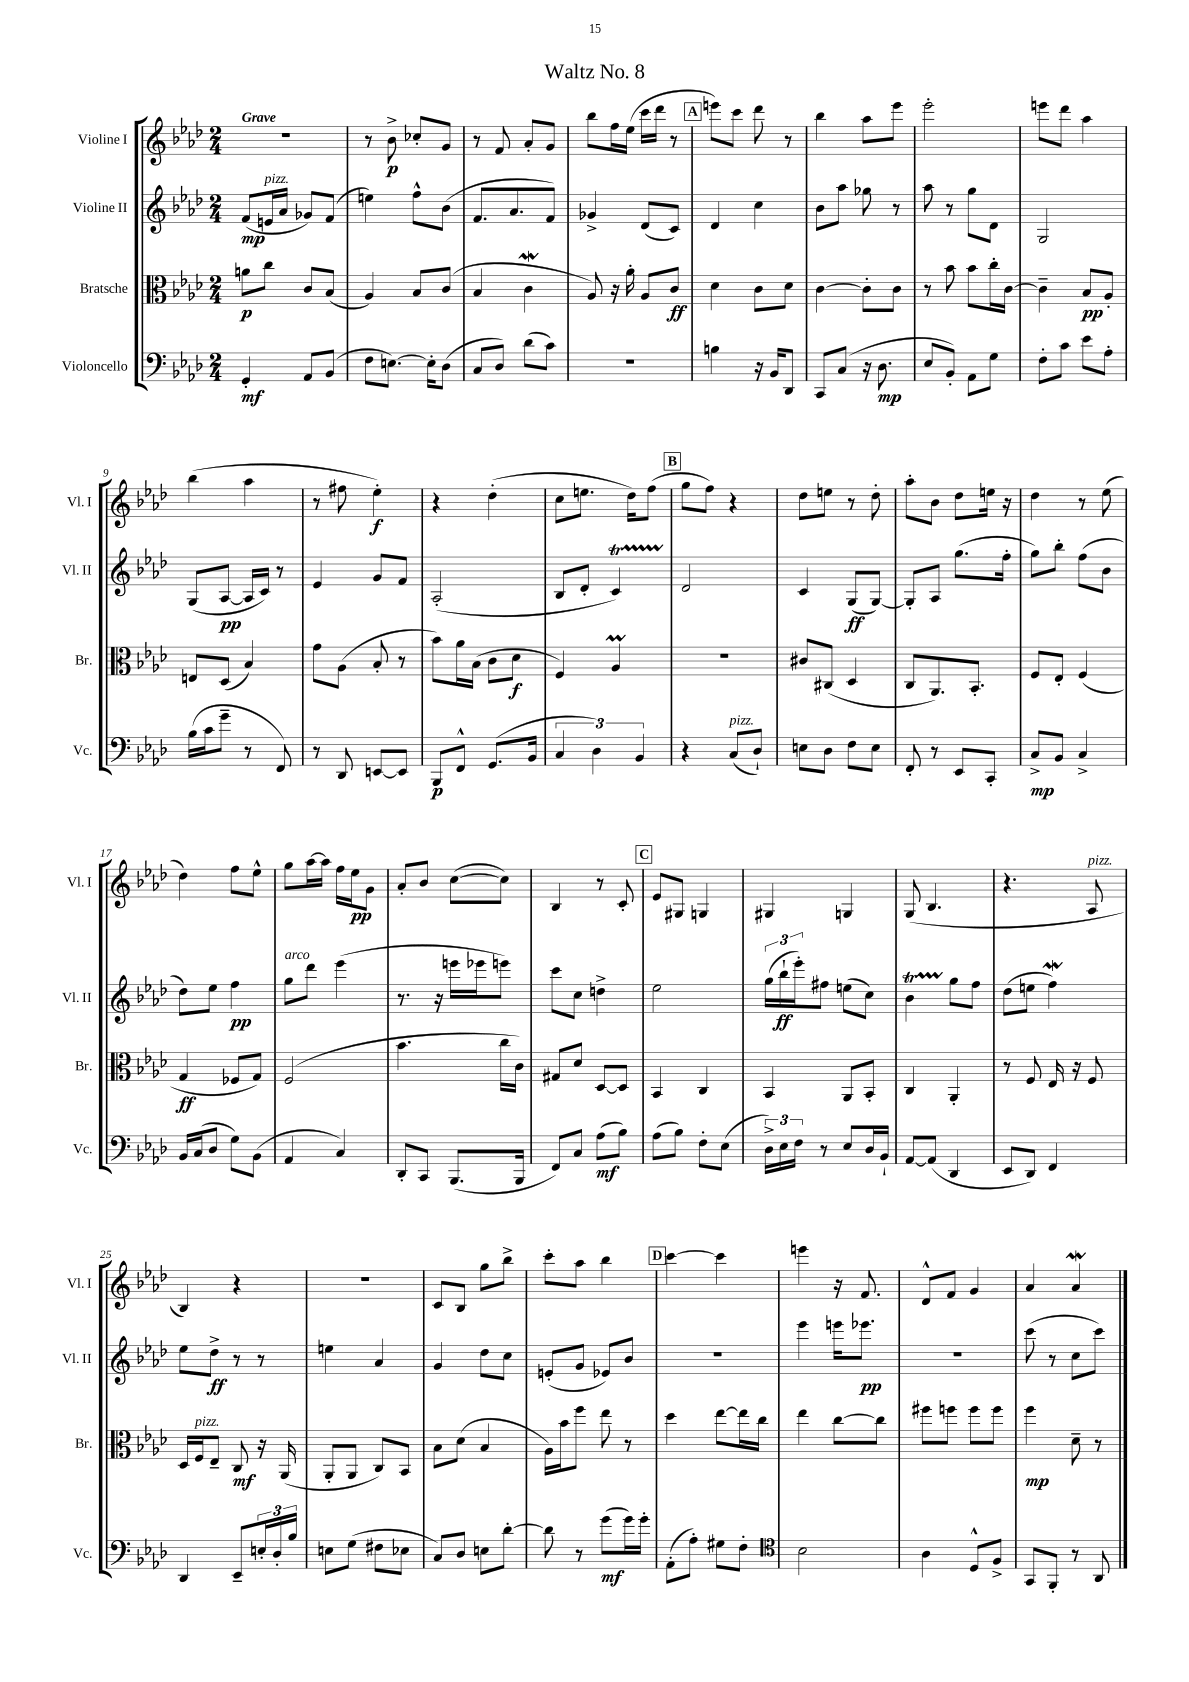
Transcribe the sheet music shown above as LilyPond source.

\header { title = "Waltz No. 8" }
<<
\new StaffGroup <<
\new Staff = "s0" \with { instrumentName = "Violine I" shortInstrumentName = "Vl. I" } {
    \clef treble \key aes \major \numericTimeSignature \time 2/4 \tempo "Grave"
    r2 |
    r8 bes'8->\p ces''8-. g'8 |
    r8 f'8 aes'8-. g'8 |
    bes''8 f''16 ees''16( c'''16 des'''16 r8 |
    \mark \markup { \box "A" } e'''8) c'''8 des'''8 r8 |
    bes''4 aes''8 ees'''8 |
    ees'''2-. |
    e'''8 des'''8 aes''4 |
    bes''4( aes''4 |
    r8 fis''8 ees''4-.\f) |
    r4 des''4-.( |
    c''8 e''8. des''16) f''8( |
    \mark \markup { \box "B" } g''8 f''8) r4 |
    des''8 e''8 r8 des''8-. |
    aes''8-. bes'8 des''8 e''16 r16 |
    des''4 r8 ees''8( |
    des''4) f''8 ees''8-^ |
    g''8 aes''16~ aes''16 f''16 ees''16\pp g'8 |
    aes'8-. bes'8 c''8~( c''8) |
    bes4 r8 c'8-. |
    \mark \markup { \box "C" } ees'8 gis8 g4 |
    gis4 g4 |
    g8( bes4. |
    r4. aes8^\markup { \italic "pizz." } |
    bes4) r4 |
    R2 |
    c'8 bes8 g''8 bes''8-> |
    c'''8-. aes''8 bes''4 |
    \mark \markup { \box "D" } c'''4~ c'''4 |
    e'''4 r16 f'8. |
    des'8-^ f'8 g'4 |
    aes'4 aes'4\mordent \bar "|." |
}
\new Staff = "s1" \with { instrumentName = "Violine II" shortInstrumentName = "Vl. II" } {
    \clef treble \key aes \major \numericTimeSignature \time 2/4
    f'8\mp( e'16^\markup { \italic "pizz." } aes'16 ges'8) f'8( |
    e''4) f''8-^ bes'8( |
    f'8. aes'8. f'8) |
    ges'4-> des'8( c'8) |
    \mark \markup { \box "A" } des'4 c''4 |
    bes'8 aes''8 ges''8 r8 |
    aes''8 r8 g''8 des'8 |
    g2 |
    g8( aes8~\pp aes16 c'16) r8 |
    ees'4 g'8 f'8 |
    aes2-.( |
    bes8 des'8-. c'4\startTrillSpan) |
    \mark \markup { \box "B" } des'2\stopTrillSpan |
    c'4 g8\ff( g8~) |
    g8-. aes8 g''8.( f''16-. |
    g''8) bes''8-. f''8( bes'8 |
    des''8) ees''8 f''4\pp |
    g''8^\markup { \italic "arco" } des'''8 ees'''4( |
    r8. r16 e'''16 ees'''16 e'''8) |
    c'''8 c''8 d''4-> |
    \mark \markup { \box "C" } ees''2 |
    \tuplet 3/2 { g''16( bes''16-!\ff ees'''16-.) } fis''8 e''8( c''8) |
    bes'4\startTrillSpan g''8\stopTrillSpan f''8 |
    des''8( e''8 f''4\mordent) |
    ees''8 des''8->\ff r8 r8 |
    e''4 aes'4 |
    g'4 des''8 c''8 |
    e'8-.( g'8 ees'8) bes'8 |
    \mark \markup { \box "D" } R2 |
    ees'''4 e'''16 ees'''8.\pp |
    R2 |
    c'''8( r8 c''8 c'''8) \bar "|." |
}
\new Staff = "s2" \with { instrumentName = "Bratsche" shortInstrumentName = "Br." } {
    \clef alto \key aes \major \numericTimeSignature \time 2/4
    a'8\p c''8 c'8 bes8( |
    aes4) bes8 c'8( |
    bes4 c'4\mordent |
    aes8) r16 aes'16-. aes8 c'8\ff |
    \mark \markup { \box "A" } des'4 c'8 des'8 |
    c'4~ c'8-. c'8 |
    r8 bes'8 bes'8 c''16-. c'16~ |
    c'4-- bes8\pp aes8-. |
    e8 des8( bes4) |
    g'8 aes8( bes8-. r8 |
    bes'8) aes'16 bes16( c'8 des'8\f |
    f4) aes4\prall |
    \mark \markup { \box "B" } R2 |
    cis'8 cis8( des4 |
    c8 aes,8.) bes,8.-. |
    f8 ees8-. f4( |
    g4\ff fes8 g8) |
    f2( |
    bes'4. c''16 c'16) |
    gis8 des'8 des8~ des8 |
    \mark \markup { \box "C" } bes,4 c4 |
    bes,4 aes,8 bes,8-. |
    c4 aes,4-. |
    r8 f8 ees16 r16 f8 |
    des16 f16^\markup { \italic "pizz." } ees8-- c8\mf r16 aes,16( |
    aes,8-. aes,8 c8) bes,8 |
    bes8 des'8( bes4 |
    aes16) bes'16 f''8 ees''8 r8 |
    \mark \markup { \box "D" } des''4 ees''8~ ees''16 c''16 |
    ees''4 c''8~ c''8 |
    fis''8 f''8 f''8 f''8 |
    f''4\mp des'8-- r8 \bar "|." |
}
\new Staff = "s3" \with { instrumentName = "Violoncello" shortInstrumentName = "Vc." } {
    \clef bass \key aes \major \numericTimeSignature \time 2/4
    g,4-.\mf aes,8 bes,8( |
    f8 e8.~) e16-. des8( |
    c8 des8) des'8( c'8) |
    R2 |
    \mark \markup { \box "A" } b4 r16 bes,16 des,8 |
    c,8 c8( r16 des8.\mp |
    ees8 bes,8-.) aes,8 g8 |
    f8-. c'8 ees'8 aes8-. |
    bes16( c'16 g'8-- r8 f,8) |
    r8 des,8 e,8~ e,8 |
    bes,,8\p f,8-^ g,8.( bes,16 |
    \tuplet 3/2 { c4 des4) bes,4 } |
    \mark \markup { \box "B" } r4 c8^\markup { \italic "pizz." }( des8-!) |
    e8 des8 f8 e8 |
    f,8-. r8 ees,8 c,8-. |
    c8->\mp bes,8 c4-> |
    bes,16 c16( des8 g8) bes,8( |
    aes,4 c4) |
    des,8-. c,8 bes,,8.( bes,,16 |
    f,8) c8 aes8\mf( bes8) |
    \mark \markup { \box "C" } aes8( bes8) f8-. ees8( |
    \tuplet 3/2 { des16->) ees16 f16 } r8 ees8 des16 bes,16-! |
    aes,8~ aes,8( des,4 |
    ees,8 des,8) f,4 |
    des,4 ees,8-- \tuplet 3/2 { e16-. des16-. bes16 } |
    e8 g8( fis8 ees8 |
    c8) des8 e8 des'8~-. |
    des'8 r8 g'8\mf( g'16) g'16-. |
    \mark \markup { \box "D" } aes,8-.( aes8-.) gis8 f8-. |
    \clef tenor bes2 |
    aes4 des8-^ f8-> |
    g,8 f,8-. r8 aes,8 \bar "|." |
}
>>
>>
